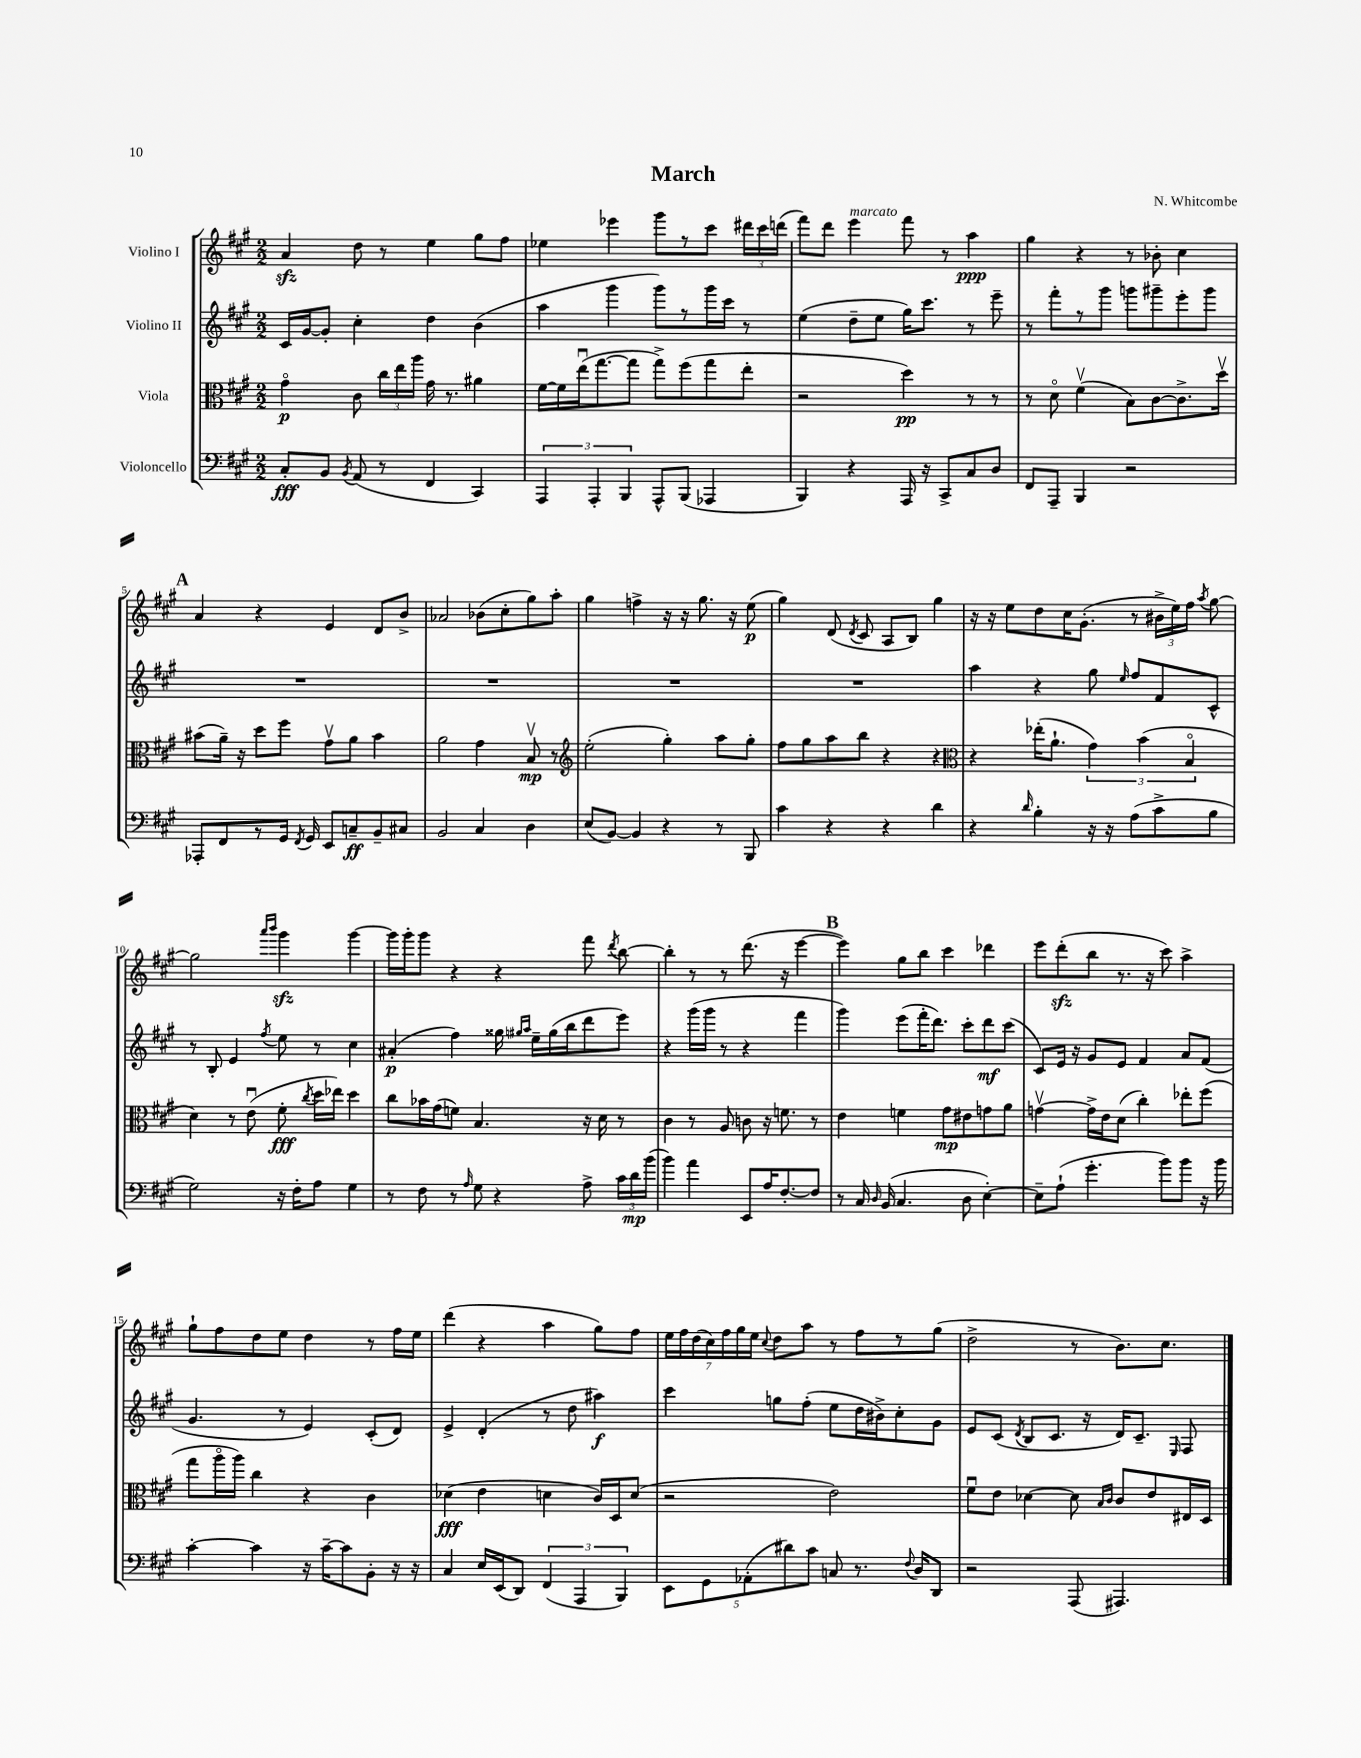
\header { title = "March" composer = "N. Whitcombe" }
<<
\new StaffGroup <<
\new Staff = "s0" \with { instrumentName = "Violino I" } {
    \clef treble \key a \major \numericTimeSignature \time 2/2
    \autoBeamOff a'4\sfz d''8 r8 e''4 gis''8[ fis''8] |
    ees''4 ees'''4 gis'''8[ r8 cis'''8] \tuplet 3/2 { dis'''16[ cis'''16 d'''16]( } |
    fis'''8[) d'''8] e'''4^\markup { \italic "marcato" } fis'''8 r8 a''4\ppp |
    gis''4 r4 r8 bes'8-. cis''4 |
    \mark \markup { \bold "A" } a'4 r4 e'4 d'8[ b'8]-> |
    aes'2 bes'8[( cis''8-. gis''8) a''8]-. |
    gis''4 f''4-> r16 r16 gis''8. r16 e''8\p( |
    gis''4) d'8( \acciaccatura { d'8 } cis'8 a8[ b8]) gis''4 |
    r16 r16 e''8[ d''8 cis''16 gis'8.]-.( r8 \tuplet 3/2 { bis'16[-> e''16) fis''16] } \acciaccatura { a''8 } gis''8~ |
    gis''2 \grace { a'''16[ b'''16] } gis'''4\sfz gis'''4~ |
    gis'''16[ gis'''16-. gis'''8] r4 r4 fis'''8 \acciaccatura { d'''8 } b''8~ |
    b''4-. r8 r8 d'''8.( r16 e'''4~ |
    \mark \markup { \bold "B" } e'''4) gis''8[ b''8] cis'''4 des'''4 |
    e'''8[ d'''8-.\sfz( b''8] r8. r16 cis'''8) a''4-> |
    gis''8[-! fis''8 d''8 e''8] d''4 r8 fis''16[ e''16] |
    d'''4( r4 a''4 gis''8[) fis''8] |
    \tuplet 7/4 { e''16[ fis''16 d''16( cis''16) fis''16 gis''16 e''16] } \appoggiatura { cis''8 } d''8[ a''8] r8 fis''8[ r8 gis''8]( |
    d''2-> r8 b'8.[) cis''8.] \bar "|." |
}
\new Staff = "s1" \with { instrumentName = "Violino II" } {
    \clef treble \key a \major \numericTimeSignature \time 2/2
    \autoBeamOff cis'16[ gis'16~ gis'8]-. cis''4-. d''4 b'4( |
    a''4 gis'''4 gis'''8[) r8 gis'''16 cis'''16] r8 |
    e''4( d''8[-- e''8] gis''16[) cis'''8.] r8 e'''8-- |
    r8 fis'''8[-. r8 gis'''8] g'''8[ gis'''8-- e'''8-. gis'''8] |
    \mark \markup { \bold "A" } R1 |
    R1 |
    R1 |
    R1 |
    a''4 r4 gis''8 \grace { e''16 } fis''8[ fis'8 cis'8]-^ |
    r8 b8-. e'4 \acciaccatura { fis''8 } e''8 r8 cis''4 |
    ais'4-.\p( fis''4) gisis''16 \grace { gis''16[ a''16] } e''16[-- gis''16( b''16 d'''8 e'''8]) |
    r4 gis'''16[( gis'''16] r8 r4 fis'''4 |
    \mark \markup { \bold "B" } gis'''4) e'''8[( fis'''16-. d'''8.]) cis'''8[-. d'''8\mf cis'''8]( |
    cis'8[) e'16] r16 gis'8[ e'8] fis'4 a'8[ fis'8]( |
    gis'4. r8 e'4) cis'8[-.( d'8]) |
    e'4-> d'4-.( r8 d''8 ais''4\f) |
    cis'''4 g''8[ fis''8]-.( e''8[ d''16 bis'16->) cis''8-. gis'8] |
    e'8[ cis'8]( \acciaccatura { d'8 } b8[ cis'8.] r16 d'16[) cis'8.]-- \grace { e16 } fis8 \bar "|." |
}
\new Staff = "s2" \with { instrumentName = "Viola" } {
    \clef alto \key a \major \numericTimeSignature \time 2/2
    \autoBeamOff gis'4\flageolet\p cis'8 \tuplet 3/2 { cis''16[ e''16 a''16] } gis'16 r8. ais'4 |
    fis'16[~ fis'16 e''16\downbow( gis''8.~ gis''8] gis''8[->) fis''8( gis''8 e''8]-. |
    r2 d''4\pp) r8 r8 |
    r8 d'8\flageolet fis'4\upbow( b8[) cis'8~ cis'8.-> d''16]\upbow |
    \mark \markup { \bold "A" } bis'8[( a'16]--) r16 d''8[ fis''8] gis'8[\upbow a'8] bis'4 |
    a'2 gis'4 b8\upbow\mp r8 |
    \clef treble e''2-.( gis''4-.) a''8[ gis''8]-. |
    fis''8[ gis''8 a''8 b''8] r4 r4 |
    \clef alto r4 ees''16[-.( a'8.]-! \tuplet 3/2 { gis'4) b'4( b4\flageolet } |
    d'4) r8 e'8\downbow( fis'8-.\fff \acciaccatura { cis''8 } d''16[ ees''16]) d''4 |
    cis''8[ bes'16 gis'16( f'8]) b4. r16 d'16 r8 |
    cis'4 r8 a8 c'8 r16 f'8. r8 |
    \mark \markup { \bold "B" } e'4 f'4 gis'8[\mp eis'8 g'8 a'8] |
    g'4~\upbow g'16[-> e'16 d'8]( cis''4-.) ees''8[-. fis''8]( |
    gis''8[ a''16\flageolet a''16]) cis''4 r4 cis'4 |
    des'4\fff( e'4 d'4 cis'16[) d16 d'8]( |
    r2 e'2) |
    fis'8[\downbow e'8] des'4~ des'8 \grace { b16[ cis'16] } cis'8[ e'8 eis16 d16] \bar "|." |
}
\new Staff = "s3" \with { instrumentName = "Violoncello" } {
    \clef bass \key a \major \numericTimeSignature \time 2/2
    \autoBeamOff cis8[-.\fff b,8] \acciaccatura { b,8 } a,8( r8 fis,4 cis,4) |
    \tuplet 3/2 { a,,4 a,,4-. b,,4 } a,,8[-^ b,,8]( aes,,4 |
    b,,4) r4 a,,16 r16 cis,8[-> cis8 d8] |
    fis,8[ a,,8]-- b,,4 r2 |
    \mark \markup { \bold "A" } aes,,8[-. fis,8 r8 gis,16] \acciaccatura { fis,8 } gis,16 e,8[ c8--\ff b,8-- cis8] |
    b,2 cis4 d4 |
    e8[( b,8]~) b,4 r4 r8 b,,8 |
    cis'4 r4 r4 d'4 |
    r4 \grace { d'16 } b4-. r16 r16 a8[( cis'8-> b8] |
    gis2) r16 fis16[-. a8] gis4 |
    r8 fis8 r8 \grace { a16 } gis8 r4 a8-> \tuplet 3/2 { cis'16[ d'16\mp b'16]( } |
    b'4) a'4 e,8[ a16 fis8.~-. fis8] |
    \mark \markup { \bold "B" } r8 cis16 \grace { d16 } b,16( cis4. d8 e4~-.) |
    e8[-- a8]-!( gis'4.-. b'8[) b'8] r16 b'16 |
    cis'4~-. cis'4 r16 cis'16[~-- cis'8 b,8]-. r16 r16 |
    cis4 e16[ e,16( d,8]) \tuplet 3/2 { fis,4( a,,4 b,,4) } |
    \tuplet 5/4 { e,8[ gis,8 aes,8-.( dis'8) cis'8] } c8 r8. \appoggiatura { fis8 } d16[ d,8] |
    r2 a,,8( ais,,4.) \bar "|." |
}
>>
>>
